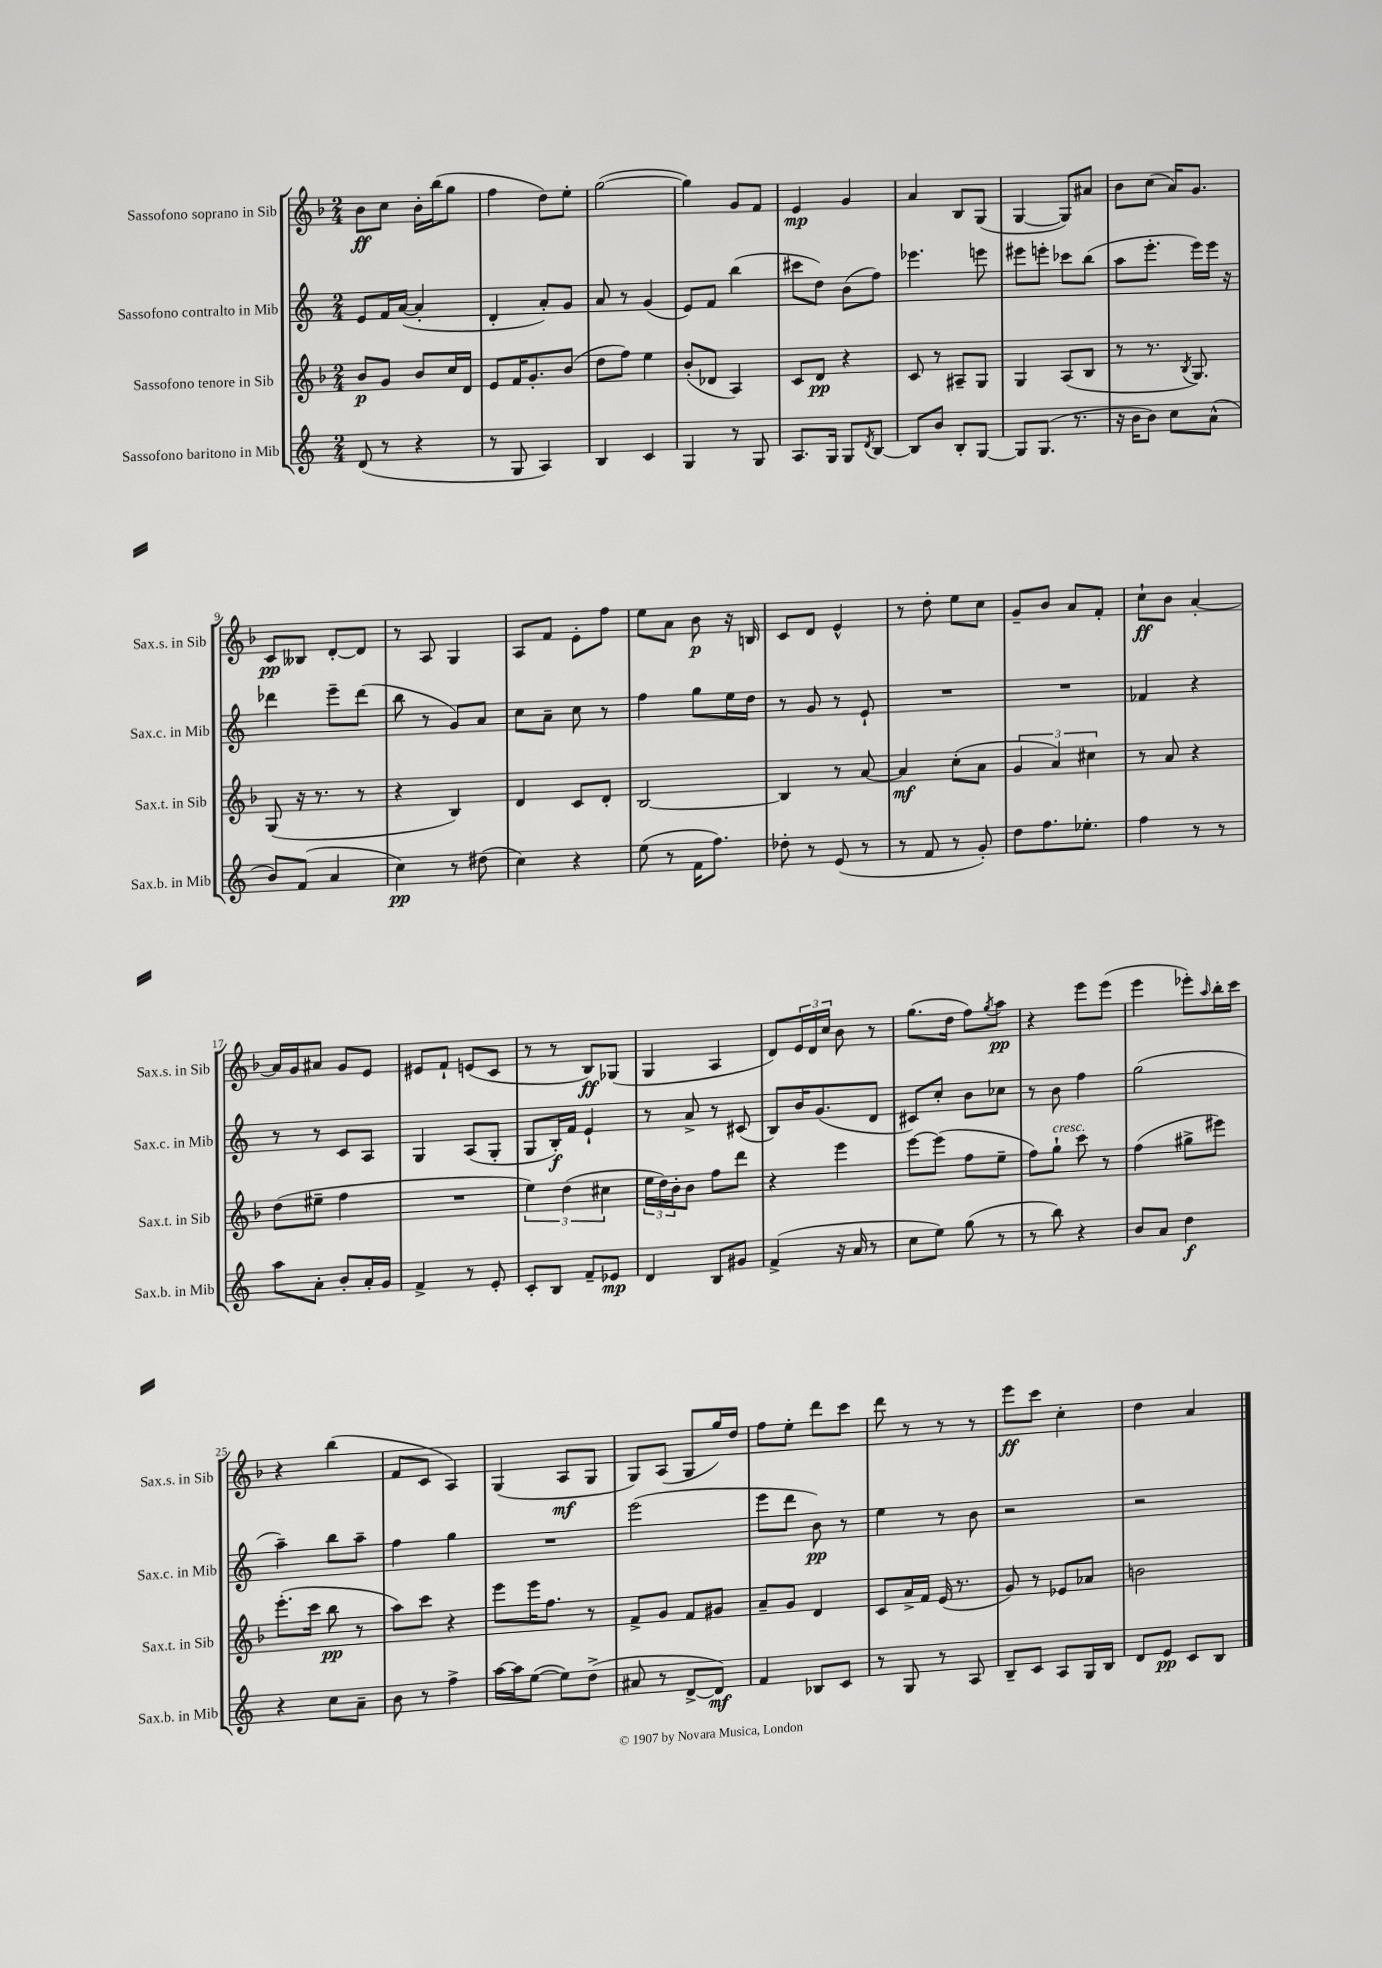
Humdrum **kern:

**kern	**dynam	**kern	**dynam	**kern	**dynam	**kern	**dynam
*part4	*part4	*part3	*part3	*part2	*part2	*part1	*part1
*staff4	*staff4	*staff3	*staff3	*staff2	*staff2	*staff1	*staff1
*I"Sassofono baritono in Mib	*	*I"Sassofono tenore in Sib	*	*I"Sassofono contralto in Mib	*	*I"Sassofono soprano in Sib	*
*I'Sax.b. in Mib	*	*I'Sax.t. in Sib	*	*I'Sax.c. in Mib	*	*I'Sax.s. in Sib	*
*clefG2	*	*clefG2	*	*clefG2	*	*clefG2	*
*k[]	*	*k[b-]	*	*k[]	*	*k[b-]	*
*M2/4	*	*M2/4	*	*M2/4	*	*M2/4	*
=1	=1	=1	=1	=1	=1	=1	=1
(8d/	.	8b-/L	p	8e/L	.	8b-\L	ff
8r	.	8g/J	.	16f/L	.	8cc\J	.
.	.	.	.	([16a/JJ	.	.	.
4r	.	8b-/L	.	4a'/]	.	16b-'\LL	.
.	.	.	.	.	.	(16bb-\J	.
.	.	16cc/L	.	.	.	8gg\J	.
.	.	16d/JJ	.	.	.	.	.
=2	=2	=2	=2	=2	=2	=2	=2
8r	.	8e/L	.	4d'/	.	4ff\	.
8G/	.	16f/K	.	.	.	.	.
.	.	8.g'/	.	.	.	.	.
4A/)	.	.	.	8a'/L)	.	8dd\L)	.
.	.	(8b-/J	.	8g/J	.	8ee'\J	.
=3	=3	=3	=3	=3	=3	=3	=3
4B/	.	8dd\L	.	8a/	.	([2gg\	.
.	.	8ff\J)	.	8r	.	.	.
4c/	.	4ee\	.	(4g/	.	.	.
=4	=4	=4	=4	=4	=4	=4	=4
4G/	.	(8b-'/L	.	8e/L)	.	4gg\])	.
.	.	8d-X/J	.	8f/J	.	.	.
8r	.	4A/)	.	(4bb\	.	8g/L	.
8G/	.	.	.	.	.	8f/J	.
=5	=5	=5	=5	=5	=5	=5	=5
8.A/L	.	8c/L	.	8ccc#X\L	.	4e/	mp
.	.	8d/J	pp	8dd\J)	.	.	.
16G/Jk	.	.	.	.	.	.	.
8G/L	.	4r	.	(8b\L	.	4g/	.
8qd/	.	.	.	.	.	.	.
[8B/J	.	.	.	8ff\J)	.	.	.
=6	=6	=6	=6	=6	=6	=6	=6
8B/L]	.	8c/	.	4.eee-X\	.	4a/	.
8b/J	.	8r	.	.	.	.	.
8B'/L	.	8A#X~/L	.	.	.	8B-/L	.
[8G/J	.	8G/J	.	8eeen\	.	(8G/J	.
=7	=7	=7	=7	=7	=7	=7	=7
8G/L]	.	4G/	.	8eee#X\L	.	[4G/	.
(8.G/J	.	.	.	8eeen'\J	.	.	.
.	.	(8A/L	.	8ccc-X\L	.	8G/L])	.
8.r	.	.	.	.	.	.	.
.	.	8B-/J	.	(8bb\J	.	8a#X/J	.
=8	=8	=8	=8	=8	=8	=8	=8
16r	.	8r	.	8aa\L	.	8b-\L	.
16b\KL	.	.	.	.	.	.	.
8b\J)	.	8.r	.	8.eee'\J	.	(8cc\J	.
8cc\L	.	.	.	.	.	16a/KL)	.
.	.	8qB-/	.	.	.	.	.
.	.	8.G/)	.	16eee\LL)	.	8.g/J	.
(8a^^\J	.	.	.	16eee\JJ	.	.	.
.	.	.	.	16r	.	.	.
!!LO:LB:g=z
=9	=9	=9	=9	=9	=9	=9	=9
8b/L)	.	(8G/	.	4ddd-X\	.	8c/L	pp
(8f/J	.	16r	.	.	.	8B--X/J	.
.	.	8.r	.	.	.	.	.
4a/	.	.	.	8eee~\L	.	[8d'/L	.
.	.	8r	.	(8ddd-\J	.	8d/J]	.
=10	=10	=10	=10	=10	=10	=10	=10
4cc\)	pp	4r	.	8bb\	.	8r	.
.	.	.	.	8r	.	8A/	.
8r	.	4B-/)	.	8g/L)	.	4G/	.
(8dd#X\	.	.	.	8a/J	.	.	.
=11	=11	=11	=11	=11	=11	=11	=11
4cc\)	.	4d/	.	8cc\L	.	8A/L	.
.	.	.	.	8a~\J	.	8f/J	.
4r	.	8c/L	.	8cc\	.	8e'\L	.
.	.	8d'/J	.	8r	.	8ff\J	.
=12	=12	=12	=12	=12	=12	=12	=12
(8ee\	.	[2B-/	.	4ff\	.	8ee\L	.
8r	.	.	.	.	.	8a\J	.
16f\KL	.	.	.	8gg\L	.	8b-\	p
8.ff\J)	.	.	.	.	.	.	.
.	.	.	.	16ee\L	.	16r	.
.	.	.	.	16dd\JJ	.	16Bn/	.
=13	=13	=13	=13	=13	=13	=13	=13
8dd-X'\	.	4B-/]	.	8r	.	8c/L	.
8r	.	.	.	8g/	.	8d/J	.
(8e/	.	8r	.	8r	.	4e^^/	.
8r	.	[8a/	.	8e`/	.	.	.
=14	=14	=14	=14	=14	=14	=14	=14
8r	.	4a/]	mf	2r	.	8r	.
8f/	.	.	.	.	.	8dd'\	.
8r	.	(8cc'\L	.	.	.	8ee\L	.
8g'/)	.	8a\J	.	.	.	8cc\J	.
=15	=15	=15	=15	=15	=15	=15	=15
8dd\L	.	6g/	.	2r	.	8g~/L	.
8.ff\	.	.	.	.	.	8b-/J	.
.	.	6a/)	.	.	.	.	.
.	.	.	.	.	.	8a/L	.
8.ee-X'\J	.	.	.	.	.	.	.
.	.	6cc#X\	.	.	.	.	.
.	.	.	.	.	.	8f'/J	.
=16	=16	=16	=16	=16	=16	=16	=16
4ff\	.	8r	.	4f-X/	.	8cc`\L	ff
.	.	8a/	.	.	.	8b-\J	.
8r	.	4r	.	4r	.	[4a'/	.
8r	.	.	.	.	.	.	.
!!LO:LB:g=z
=17	=17	=17	=17	=17	=17	=17	=17
8aa\L	.	(8dd\L	.	8r	.	16a/LL]	.
.	.	.	.	.	.	16g/J	.
8a'\J	.	8ee#X~\J	.	8r	.	8a#X/J	.
8b'/L	.	4ff\	.	8c/L	.	8g/L	.
16a'/L	.	.	.	8A/J	.	8e/J	.
16g/JJ	.	.	.	.	.	.	.
=18	=18	=18	=18	=18	=18	=18	=18
4f^/	.	2r	.	4G/	.	8e#X/L	.
.	.	.	.	.	.	8f`/J	.
8r	.	.	.	(8A/L	.	(8en/L	.
8e'/	.	.	.	8G'/J	.	8c/J	.
=19	=19	=19	=19	=19	=19	=19	=19
8c'/L	.	6ee\)	.	8G/L	.	8r	.
8B/J	.	.	.	16B'/L)	f	8r	.
.	.	(6dd\	.	.	.	.	.
.	.	.	.	16f/JJ	.	.	.
8f~/L	.	.	.	4e`/	.	8B-/L)	ff
.	.	6cc#X\	.	.	.	.	.
8e-X/J	mp	.	.	.	.	(8G-X/J	.
=20	=20	=20	=20	=20	=20	=20	=20
4d/	.	24ee\LL	.	8r	.	4G/	.
.	.	24dd\)	.	.	.	.	.
.	.	24b-'\J	.	.	.	.	.
.	.	8b-\J	.	8a^/	.	.	.
8B/L	.	8ff\L	.	8r	.	4A/	.
8g#X/J	.	8ddd\J	.	(8c#X/	.	.	.
=21	=21	=21	=21	=21	=21	=21	=21
(4f^/	.	4r	.	8B/L)	.	8d/L)	.
.	.	.	.	16b/K	.	24e/L	.
.	.	.	.	.	.	24d/	.
.	.	.	.	(8.g/	.	.	.
.	.	.	.	.	.	24cc/JJ	.
16r	.	4eee\	.	.	.	8b-\	.
16a/	.	.	.	.	.	.	.
8r	.	.	.	8d/J	.	8r	.
=22	=22	=22	=22	=22	=22	=22	=22
8cc\L	.	[8eee\L	.	8c#X/L)	.	(8.gg\L	.
8ee\J)	.	(8eee\J]	.	8cc'/J	.	.	.
.	.	.	.	.	.	16dd\Jk	.
(8gg\	.	8ff\L	.	8b\L	.	8ff\L)	.
.	.	.	.	.	.	8qgg/	.
8r	.	8ee~\J	.	8cc-X\J	.	8aa\J	pp
=23	=23	=23	=23	=23	=23	=23	=23
8r	.	8ff\L)	.	8r	.	4r	.
!	!	!LO:TX:a:i:t=cresc.	!	!	!	!	!
8bb\)	.	8gg`\J	.	8b\	.	.	.
4r	.	8ccc\	.	4ff\	.	8eee\L	.
.	.	8r	.	.	.	(8eee\J	.
=24	=24	=24	=24	=24	=24	=24	=24
8b/L	.	(4ff\	.	(2gg\	.	4eee\	.
8a/J	.	.	.	.	.	.	.
4dd\	f	8gg#X^\L	.	.	.	8eee-X'\L)	.
.	.	.	.	.	.	16qqaa/	.
.	.	8eee#X\J)	.	.	.	16bb-'\L	.
.	.	.	.	.	.	16ccc\JJ	.
!!LO:LB:g=z
=25	=25	=25	=25	=25	=25	=25	=25
4r	.	(8.eee'\L	.	4aa~\)	.	4r	.
.	.	16ccc\Jk	.	.	.	.	.
8cc\L	.	8bb-\	pp	8bb\L	.	(4bb-\	.
8a~\J	.	8r	.	8aa~\J	.	.	.
=26	=26	=26	=26	=26	=26	=26	=26
8b\	.	8aa\L)	.	4ff\	.	8f/L	.
8r	.	8ccc\J	.	.	.	8c/J	.
4ff^\	.	4r	.	4gg\	.	4A/)	.
=27	=27	=27	=27	=27	=27	=27	=27
[16aa\LL	.	8eee\L	.	2r	.	(4G/	.
16aa\J]	.	.	.	.	.	.	.
([8ee\J	.	16eee\K	.	.	.	.	.
.	.	8.ff\J	.	.	.	.	.
8ee\L])	.	.	.	.	.	8A/L	mf
(8dd^\J	.	8r	.	.	.	8G/J	.
=28	=28	=28	=28	=28	=28	=28	=28
8a#X/	.	8f^/L	.	(2eee\	.	8G/L)	.
8r	.	8g/J	.	.	.	(8A/J	.
[8d^/L	.	8f/L	.	.	.	8G/L	.
8d/J])	mf	8g#X/J	.	.	.	16gg/L)	.
.	.	.	.	.	.	16dd/JJ	.
=29	=29	=29	=29	=29	=29	=29	=29
4f/	.	8a~/L	.	8eee\L	.	8ff\L	.
.	.	8g/J	.	8ddd\J	.	8ee'\J	.
8B-X/L	.	4d/	.	8b\)	pp	8ddd\L	.
8c/J	.	.	.	8r	.	8ccc\J	.
=30	=30	=30	=30	=30	=30	=30	=30
8r	.	8c/L	.	4ee\	.	8ddd\	.
8G/	.	16a^/L	.	.	.	8r	.
.	.	16f/JJ	.	.	.	.	.
8r	.	(16e/	.	8r	.	8r	.
.	.	8.r	.	.	.	.	.
8A/	.	.	.	8b\	.	8r	.
=31	=31	=31	=31	=31	=31	=31	=31
8B~/L	.	8g/)	.	2r	.	8eee\L	ff
8c/J	.	8r	.	.	.	8ccc\J	.
8A/L	.	8e-X/L	.	.	.	4cc'\	.
16G/L	.	8a-X/J	.	.	.	.	.
16B/JJ	.	.	.	.	.	.	.
=32	=32	=32	=32	=32	=32	=32	=32
8d/L	.	2bn\	.	2r	.	4dd\	.
8e/J	pp	.	.	.	.	.	.
8c/L	.	.	.	.	.	4a/	.
8B/J	.	.	.	.	.	.	.
==	==	==	==	==	==	==	==
*-	*-	*-	*-	*-	*-	*-	*-
